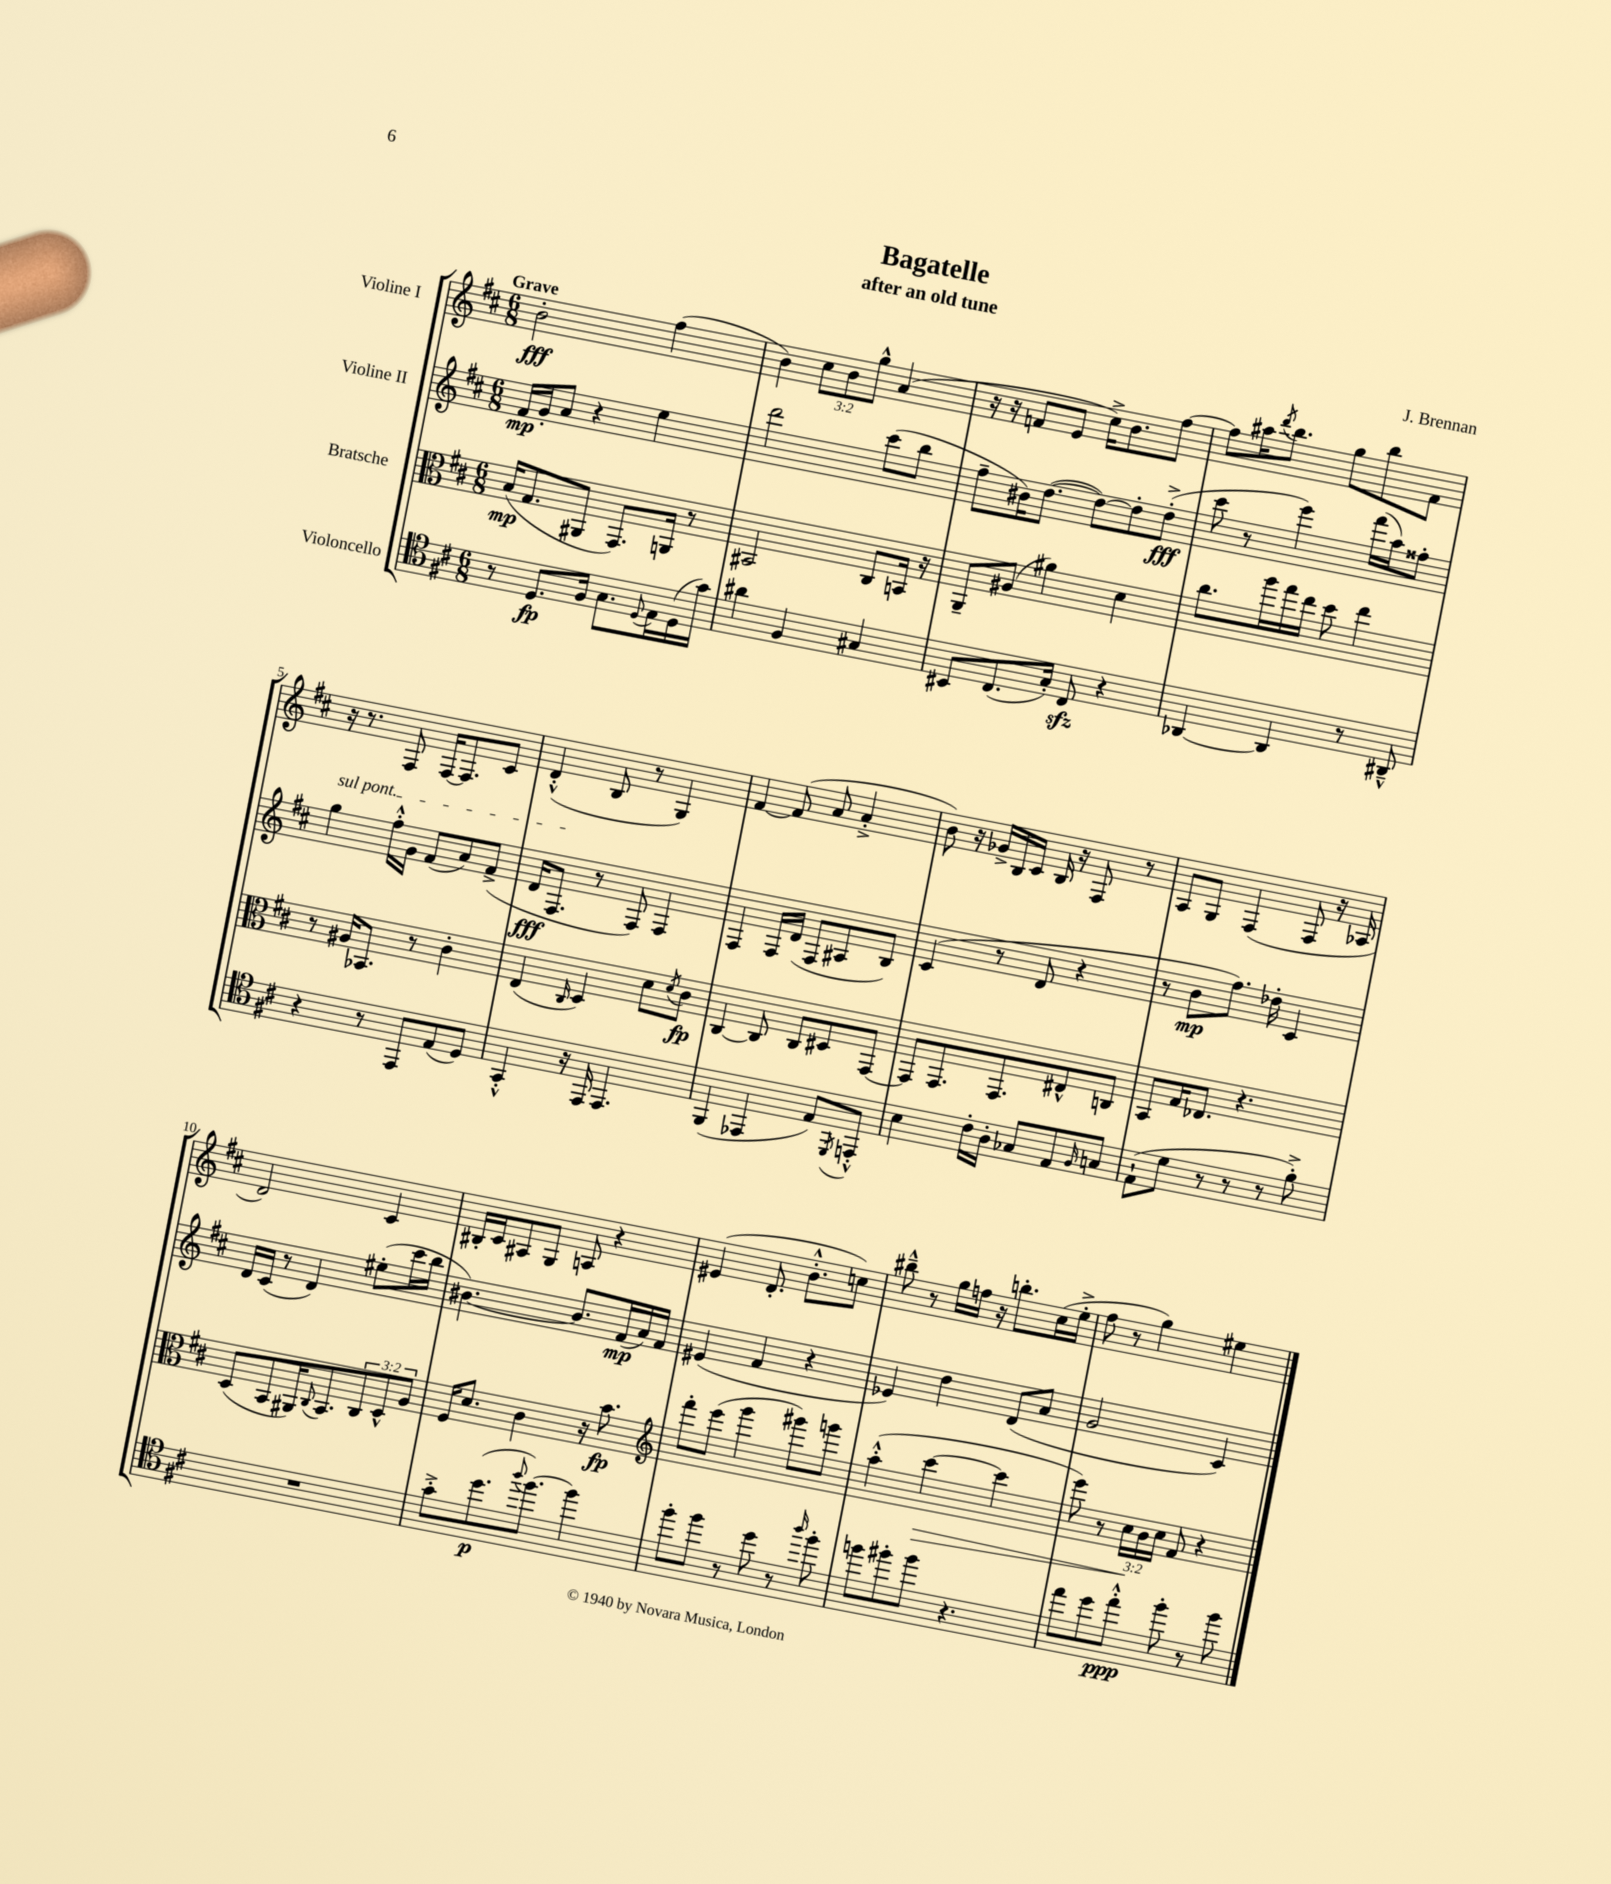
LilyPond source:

\header { title = "Bagatelle" composer = "J. Brennan" subtitle = "after an old tune" }
<<
\new StaffGroup <<
\new Staff = "s0" \with { instrumentName = "Violine I" } {
    \clef treble \key d \major \numericTimeSignature \time 6/8 \override Staff.TupletNumber.text = #tuplet-number::calc-fraction-text \tempo "Grave"
    b'2-.\fff fis''4( |
    b'4) \tuplet 3/2 { cis''8 b'8 g''8-^ } a'4( |
    r16 r16 f'8 e'8 cis''16->) b'8. fis''8~ |
    fis''8 ais''16 \acciaccatura { d'''8 } b''8. g''8 b''8 fis'8 |
    r16 r8. fis8 fis16~ fis8. cis'8 |
    d'4-.-^( b8 r8 g4) |
    fis'4~ fis'8( a'8 a'4-.-> |
    b'8) r16 ges'16-> b16 cis'16 b16 r16 fis8 r8 |
    a8 g8 fis4( fis8 r16 aes16 |
    d'2) cis'4 |
    bis16-. cis'16 ais8 g8 a8 r4 |
    eis'4( d'8.-. b'8.-.-^ c''8) |
    bis''8---^ r8 g''16 f''16 r16 b''8.-. cis''16( e''16-.-> |
    fis''8 r8 g''4) eis''4 \bar "|." |
}
\new Staff = "s1" \with { instrumentName = "Violine II" } {
    \clef treble \key d \major \numericTimeSignature \time 6/8
    fis'16\mp g'16-. a'8 r4 e''4 |
    d'''2 cis'''8( b''8 |
    fis''8-- bis'16) d''8.~( d''8~) d''8-. d''8-.->\fff( |
    cis'''8 r8 e'''4) fis'''16( a''16) fisis''8-. |
    \once \override TextSpanner.bound-details.left.text = \markup { \italic "sul pont." } g''4\startTextSpan fis''16-.-^ g'16 fis'8( a'8) fis'8->( |
    d'16\fff fis8.\stopTextSpan r8 fis8) fis4 |
    fis4 fis16 d'16( fis8 ais8 b8) |
    cis'4( r8 d'8 r4 |
    r8 b'8\mp fis''8.) des''16-. cis'4 |
    d'16 cis'16( r8 d'4) eis''8-.( cis'''16 b''16 |
    bis'4.~) bis'8. fis'16\mp( a'16) fis'16 |
    eis'4( fis'4 r4 |
    ees'4) d''4 d'8( a'8 |
    g'2 cis'4) \bar "|." |
}
\new Staff = "s2" \with { instrumentName = "Bratsche" } {
    \clef alto \key d \major \numericTimeSignature \time 6/8 \override Staff.TupletNumber.text = #tuplet-number::calc-fraction-text
    b16\mp( g8. ais,8 g,8.) a,16 r8 |
    bis,2 cis8 b,16 r16 |
    a,8-- ais8( ais'4) d'4 |
    cis''8. a''16 g''16 e''16 d''8 e''4 |
    r8 ais16 bes,8. r8 cis'4-. |
    e4( \grace { cis16 } d4) d'8 \acciaccatura { d'8 } cis'8\fp |
    cis4~ cis8 cis8 dis8 g,8~ |
    g,8 g,8. g,8. eis8-^ c8 |
    b,8 g16 ees8. r4. |
    d8( b,8 ais,16) \appoggiatura { cis8 } b,8. \tuplet 3/2 { cis8 d8-^ a8 } |
    fis16 d'8. cis'4 r16 b'8.\fp |
    \clef treble fis'''8-. e'''8( g'''4 gis'''8) g'''8 |
    a''4-.-^( cis'''4~\> cis'''4 |
    e'''8) r8 \tuplet 3/2 { cis''16\! b'16 cis''16 } fis'8 r4 \bar "|." |
}
\new Staff = "s3" \with { instrumentName = "Violoncello" } {
    \clef tenor \key d \major \numericTimeSignature \time 6/8
    r8 d8.\fp fis16 g8. \appoggiatura { d8 } e16 d16( g'16) |
    ais'4 fis4 gis4 |
    bis,8 cis8.( g16-.) cis8\sfz r4 |
    aes,4~ aes,4 r8 ais,8---^ |
    r4 r8 e,8 e8( d8) |
    g,4-.-^ r16 e,16 e,4. |
    fis,4( ees,4 e8) \acciaccatura { d,8 } e,8-.-^ |
    b4 cis'16-. a16-. ges8 e8 \grace { fis16 } g8 |
    e8-!( d'8 r8 r8 r8 fis'8-.->) |
    R2. |
    g'8-.-> d''8.\p( \appoggiatura { a''8 } fis''8.~) fis''4 |
    fis''8-. fis''8 r8 d''8 r8 \grace { a''16 } fis''8-. |
    f''8 fis''8-. fis''8 r4. |
    e''8 d''8 e''8-.-^\ppp fis''8-. r8 fis''8 \bar "|." |
}
>>
>>
